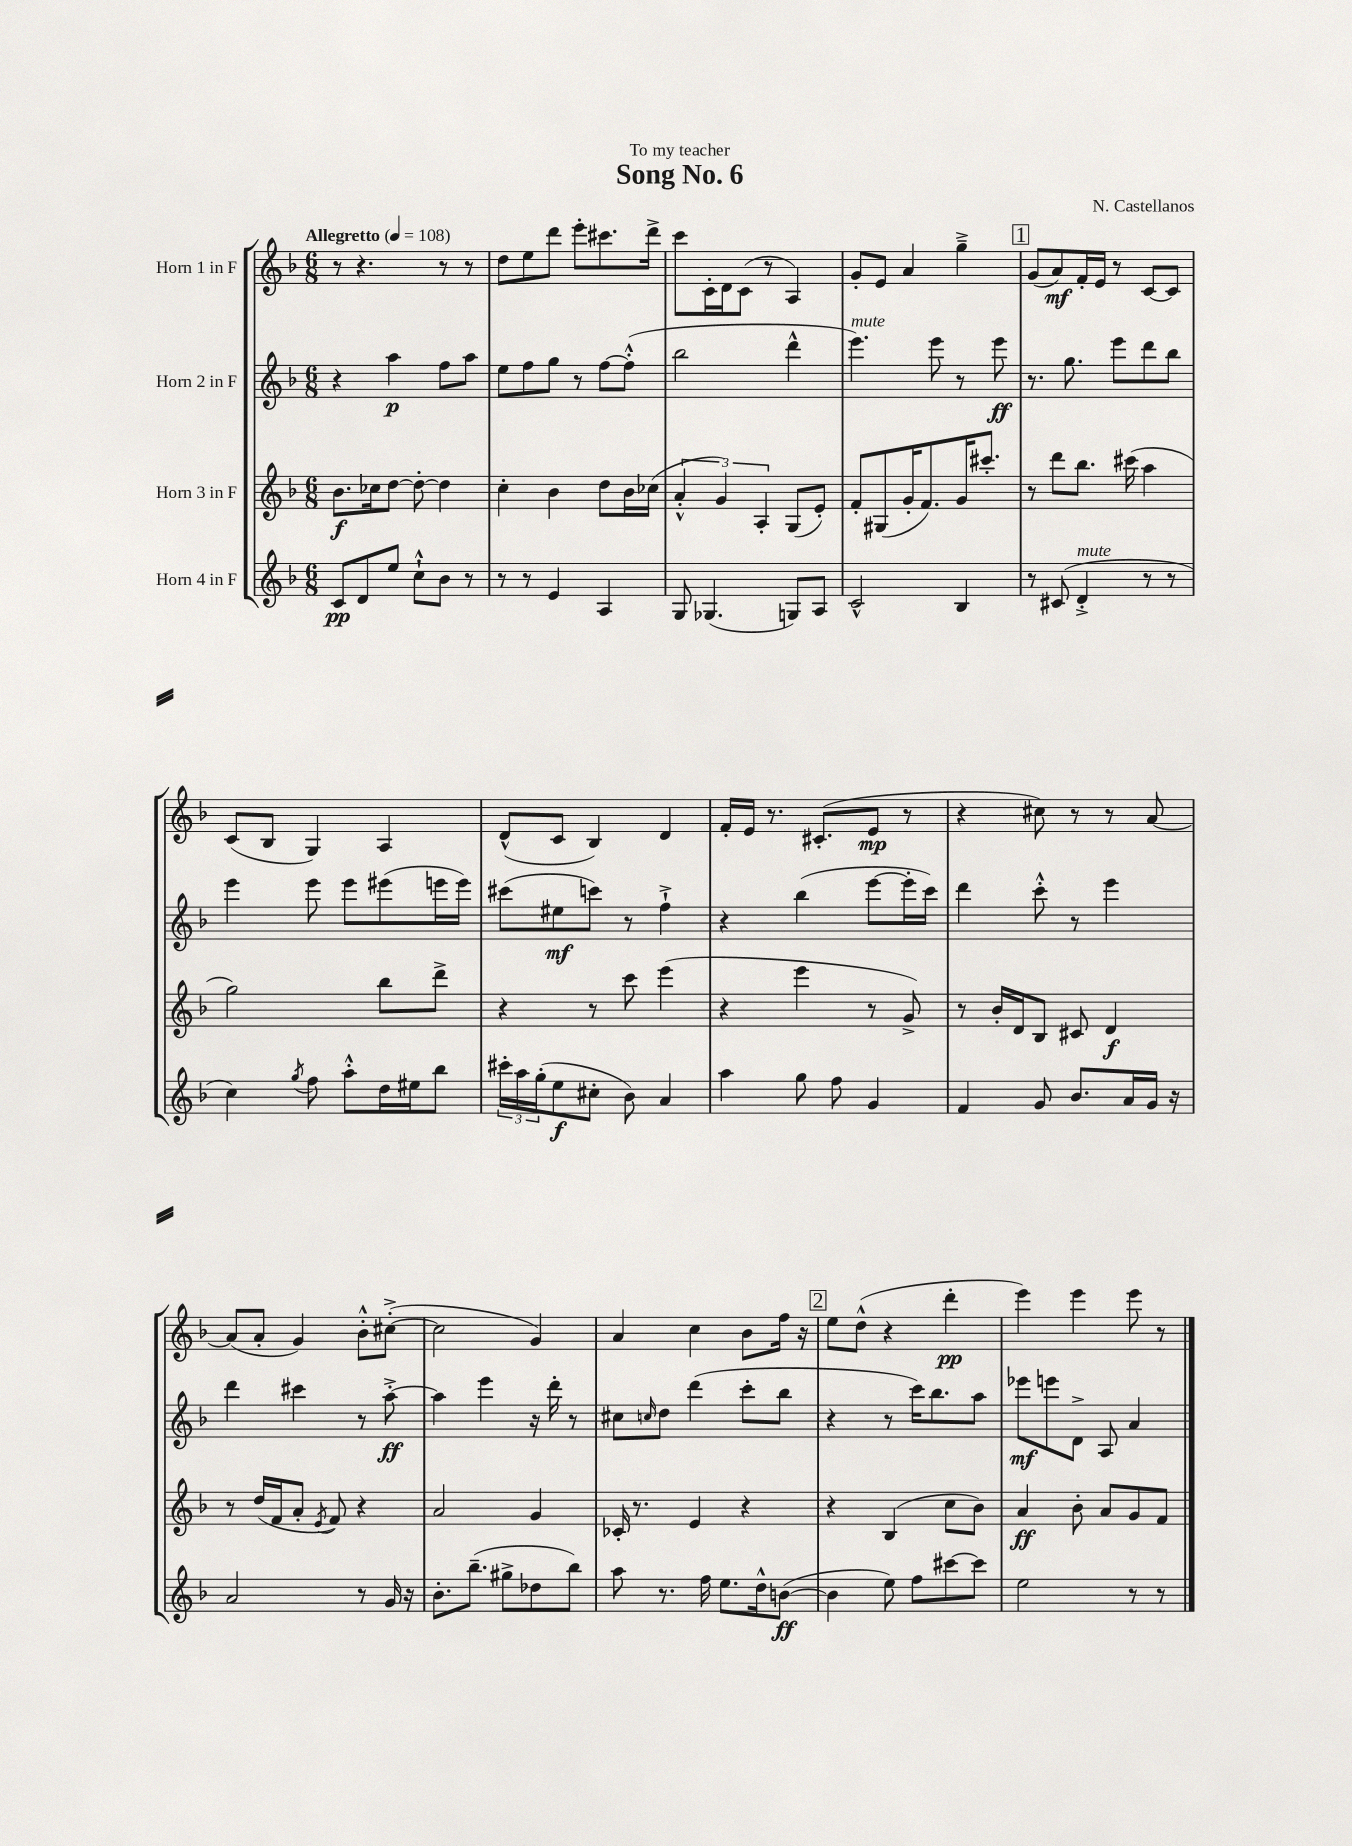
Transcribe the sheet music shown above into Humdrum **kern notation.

**kern	**kern	**kern	**kern
*staff4	*staff3	*staff2	*staff1
*clefG2	*clefG2	*clefG2	*clefG2
*k[b-]	*k[b-]	*k[b-]	*k[b-]
*M6/8	*M6/8	*M6/8	*M6/8
*MM108	*MM108	*MM108	*MM108
8c/L	8.b-\L	4r	8r
8d/	.	.	4.r
.	16cc-\k	.	.
8ee/J	[8dd\J	4aa\	.
8cc`^^\L	8dd'\_	.	.
8b-\J	4dd\]	8ff\L	8r
8r	.	8aa\J	8r
=	=	=	=
8r	4cc'\	8ee\L	8dd\L
8r	.	8ff\	8ee\
4e/	4b-\	8gg\J	8ddd\J
.	.	8r	8eee'\L
4A/	8dd\L	[8ff\L	8.ccc#\
.	16b-\L	(8ff'^^\]J	.
.	(16cc-\JJ	.	16ddd^\Jk
=	=	=	=
8G/	6a'^^/	2bb-\	8ccc\L
(4.G-/	.	.	16c'\L
.	6g/)	.	.
.	.	.	16d\J
.	.	.	(8c\J
.	6A'/	.	.
.	.	.	8r
8G/L)	(8G/L	4ddd^^\	4A/)
8A/J	8e'/J)	.	.
=	=	=	=
2c^^/	8f'/L	4.eee\)	8g'/L
.	(8G#/	.	8e/J
.	16g'/K	.	4a/
.	8.f/)	.	.
.	.	8eee\	.
4B-/	16g/K	8r	4gg~^\
.	8.ccc#'/J	.	.
.	.	8eee\	.
=	=	=	=
8r	8r	8.r	(8g/L
(8c#/	8ddd\L	.	8a/)
.	.	8.gg\	.
4d'^/	8.bb-\J	.	16f'/L
.	.	.	16e/JJ
.	.	8eee\L	8r
.	(16ccc#\	.	.
8r	4aa\	8ddd\	[8c/L
8r	.	8bb-\J	8c/]J
=	=	=	=
4cc\)	2gg\)	4eee\	(8c/L
.	.	.	8B-/J
8qgg/	.	.	.
8ff\	.	8eee\	4G/)
8aa'^^\L	.	8eee\L	.
16dd\L	8bb-\L	(8eee#\	4A/
16ee#\J	.	.	.
8bb-\J	8ddd^\J	16eee\L	.
.	.	16eee\JJ)	.
=	=	=	=
24ccc#'\LL	4r	(8ccc#\L	(8d^^/L
24aa\	.	.	.
(24gg'\J	.	.	.
8ee\	.	8ee#\	8c/J
8cc#'\J	8r	8ccc\J)	4B-/)
8b-\)	8ccc\	8r	.
4a/	(4eee\	4ff`^\	4d/
=	=	=	=
4aa\	4r	4r	16f'/LL
.	.	.	16e/JJ
.	.	.	8.r
8gg\	4eee\	(4bb-\	.
.	.	.	(8.c#'/L
8ff\	.	.	.
4g/	8r	[8eee\L	8e/J
.	8g^/)	16eee'\]L	8r
.	.	16ccc\JJ)	.
=	=	=	=
4f/	8r	4ddd\	4r
.	16b-'/LL	.	.
.	16d/J	.	.
8g/	8B-/J	8ccc'^^\	8cc#\)
8.b-/L	8c#/	8r	8r
.	4d/	4eee\	8r
16a/L	.	.	.
16g/JJ	.	.	[8a/
16r	.	.	.
=	=	=	=
2a/	8r	4ddd\	(8a/]L
.	(16dd/LL	.	8a'/J
.	16f/J	.	.
.	8a'/J	4ccc#\	4g/)
.	8qe/	.	.
.	8f/)	.	.
8r	4r	8r	8b-'^^\L
16g/	.	[8aa'^\	([8cc#'^\J
16r	.	.	.
=	=	=	=
8.b-'\L	2a/	4aa\]	2cc#\]
(8.bb-~\J	.	.	.
.	.	4eee\	.
8gg#^\L	.	.	.
8dd-\	4g/	16r	4g/)
.	.	16ddd'\	.
8bb-\J)	.	8r	.
=	=	=	=
8aa\	16c-'/	8cc#\L	4a/
.	8.r	.	.
.	.	16qqcc/	.
8.r	.	8dd\J	.
.	4e/	(4ddd\	4cc\
16ff\	.	.	.
8.ee\L	.	.	.
.	4r	8ccc'\L	8b-\L
16dd^^\k	.	.	.
([8b\J	.	8bb-\J	16ff\Jk
.	.	.	16r
=	=	=	=
4b\]	4r	4r	8ee\L
.	.	.	(8dd^^\J
8ee\)	(4B-/	8r	4r
8ff\L	.	16ccc\LK)	.
.	.	8.bb-\	.
[8ccc#\	8cc\L	.	4ddd'\
8ccc#\]J	8b-\J)	8aa\J	.
=	=	=	=
2ee\	4a/	8eee-\L	4eee\)
.	.	8eee\	.
.	8b-'\	8d^\J	4eee\
.	8a/L	8A/	.
8r	8g/	4a/	8eee\
8r	8f/J	.	8r
==	==	==	==
*-	*-	*-	*-
